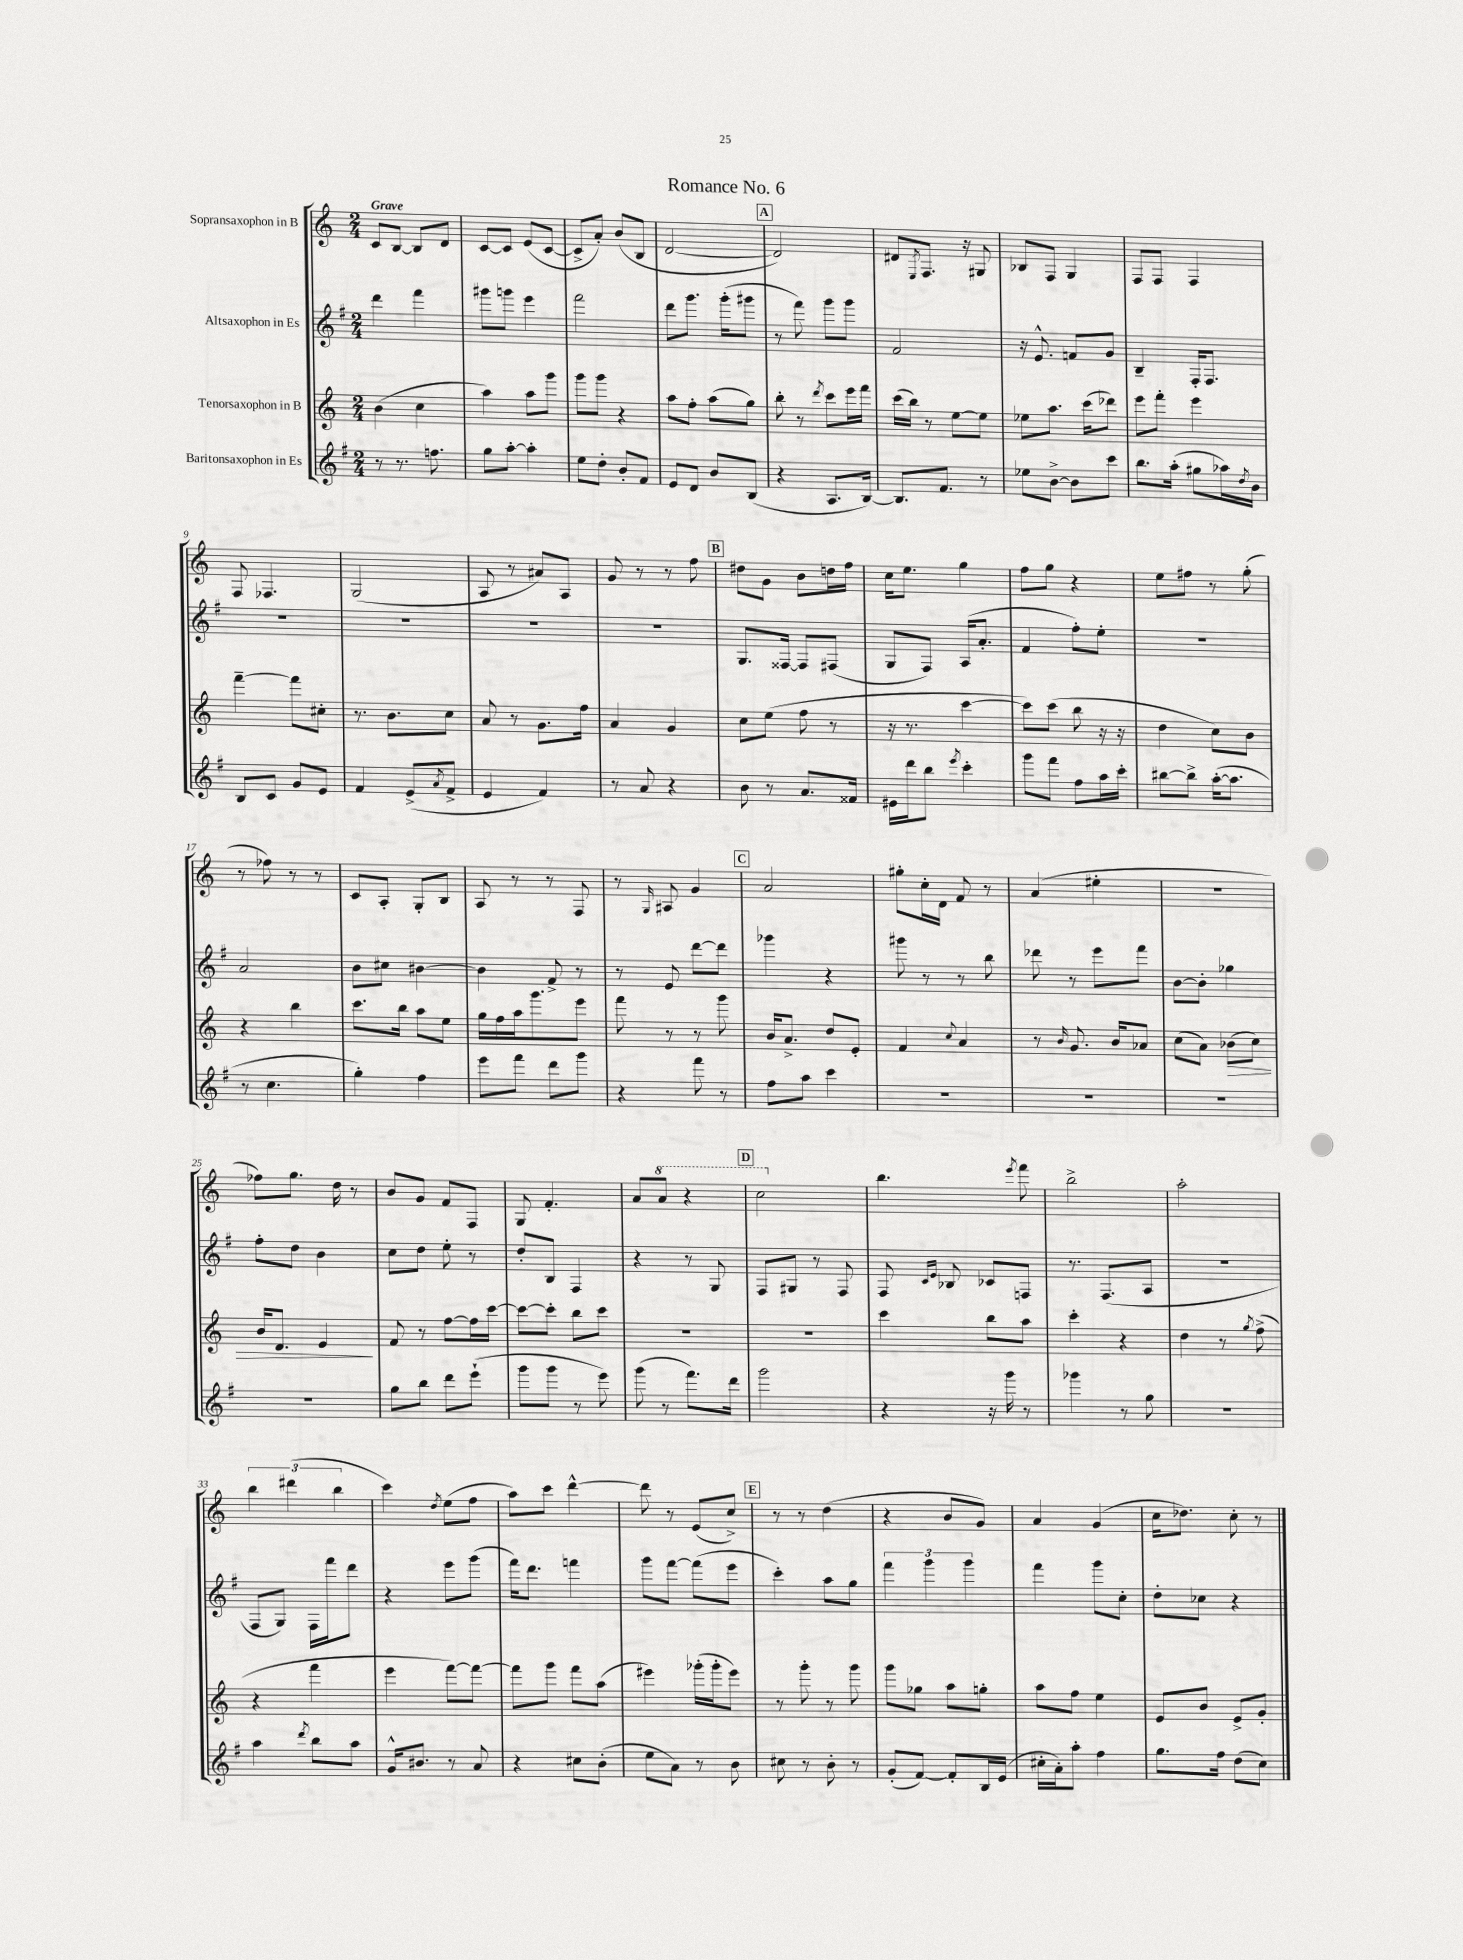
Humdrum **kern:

**kern	**kern	**kern	**kern
*staff4	*staff3	*staff2	*staff1
*clefG2	*clefG2	*clefG2	*clefG2
*k[f#]	*k[]	*k[f#]	*k[]
*M2/4	*M2/4	*M2/4	*M2/4
8r	(4b	4ddd	8c
8.r	.	.	[8B
.	4cc	4fff#	8B]
8.ff	.	.	.
.	.	.	8d
=	=	=	=
8gg	4aa)	8ggg#	[8c
[8aa'	.	8ggg	8c]
4aa']	8aa	4eee	(8e
.	8ggg	.	[8c
=	=	=	=
8ee	8ggg	2fff#	8c^]
8dd'	8ggg	.	8a')
8b'	4r	.	(8b
8f#	.	.	8B
=	=	=	=
8e	8aa	8ddd	[2d
8d	8ff'	8.ggg	.
8b	(8aa	.	.
.	.	(16ggg'	.
(8B	8gg)	8ggg#	.
=	=	=	=
4r	8bb'	8r	2d])
.	8r	8fff#)	.
.	8qddd	.	.
8.A	8ccc	8ggg	.
.	16eee	8ggg	.
[16B)	16fff	.	.
=	=	=	=
8.B]	(16ccc	2f#	8d#
.	16bb)	.	.
.	.	.	8qE
.	8r	.	8.F
8.f#	.	.	.
.	[8ee	.	.
.	.	.	16r
8r	8ee]	.	8G#
=	=	=	=
8ee-	8ee-	16r	8B-
.	.	8.e^^	.
[8b^	8.aa	.	8F
8b]	.	8f	4G
.	(16ccc	.	.
8ccc	8ddd-)	8g	.
=	=	=	=
8.bb	8eee	4B~	8F
.	8fff'	.	8F
(16aa'	.	.	.
8gg#	4eee	16F#'	4F
.	.	8.F#	.
16aa-)	.	.	.
8qdd	.	.	.
16b	.	.	.
=	=	=	=
8B	[4fff~	2r	8F
8c	.	.	4.F-
8g	8fff]	.	.
8e	8cc#'	.	.
=	=	=	=
4f#	8.r	2r	(2G
.	8.b	.	.
(8e^	.	.	.
8qa	.	.	.
8f#^	8cc	.	.
=	=	=	=
4e	8a	2r	8A
.	8r	.	8r
4f#)	8.g	.	8a#)
.	.	.	8A
.	16ff	.	.
=	=	=	=
8r	4a	2r	8g
8a	.	.	8r
4r	4g	.	8r
.	.	.	8ff
=	=	=	=
8b	8cc	8.G	8dd#
8r	(8ee	.	8g
.	.	[16F##	.
8.a	8ff	8F##]	8b
.	8r	(8F#	16dd
16f##	.	.	16ff
=	=	=	=
16e#	16r	8G	16cc
16ddd	8.r	.	8.ee
8bb	.	8F#)	.
8qeee	.	.	.
4ccc'	[4ccc	(16A	4gg
.	.	8.a'	.
=	=	=	=
8ggg	8ccc])	4f#	8ff
8fff#	(8ccc	.	8gg
8ff#	8bb	8ff#')	4r
16aa	16r	8ee'	.
16ccc'	16r	.	.
=	=	=	=
[8bb#	4dd	2r	8ee
8bb#^]	.	.	8ff#
([16aa'	8cc)	.	8r
8.aa]	.	.	.
.	8b	.	(8gg'
=	=	=	=
8r	4r	2a	8r
4.cc	.	.	8ff-)
.	4bb	.	8r
.	.	.	8r
=	=	=	=
4gg')	8.ccc	8b	8c
.	.	8cc#	8A'
.	16bb	.	.
4ff#	8aa	[4b#	8G'
.	8ee	.	8B
=	=	=	=
8eee	16gg	4b#]	8A
.	16ff	.	.
8fff#	16aa	.	8r
.	8.ggg	.	.
8ddd	.	8f#^	8r
8ggg	8eee	8r	8F
=	=	=	=
4r	8fff	8r	8r
.	.	.	16qqG
.	8r	8e	8A#
8fff#	8r	[8ddd	4g
8r	8ggg	8ddd]	.
=	=	=	=
8ff#	16b	4ggg-	2a
.	8.a^	.	.
8aa	.	.	.
4ccc	8dd	4r	.
.	8e'	.	.
=	=	=	=
2r	4f	8ggg#	8gg#'
.	.	8r	16cc'
.	.	.	16d
.	8qqcc	.	.
.	4a	8r	8f
.	.	8bb	8r
=	=	=	=
2r	8r	8ddd-	(4a
.	16qqb	.	.
.	8.g	8r	.
.	.	8eee	4ee#'
.	16b	.	.
.	8a-	8fff#	.
=	=	=	=
2r	(8cc	[8b	2r
.	8a)	8b']	.
.	(8b-	4gg-	.
.	8cc)	.	.
=	=	=	=
2r	16b	8ff#'	8ff-)
.	8.d	.	.
.	.	8dd	8.gg
.	4e	4b	.
.	.	.	16dd
.	.	.	8r
=	=	=	=
8gg	8f	8cc	8b
8bb	8r	8dd	8g
8ddd	[8ff	8ee'	8f
(8eee`	16ff]	8r	8F
.	[16ccc	.	.
=	=	=	=
8ggg	8ccc_	8dd'	8G
8ggg	8ccc']	8B	4.f'
8r	8bb	4F#	.
8eee)	8ccc	.	.
=	=	=	=
(8ggg	2r	4r	8a
8r	.	.	8aa
8.fff#)	.	8r	4r
.	.	8G	.
16ddd	.	.	.
=	=	=	=
2ggg	2r	8F#	2ccc
.	.	8G#	.
.	.	8r	.
.	.	8F#	.
=	=	=	=
4r	4ccc	8F#	4.bb
.	.	16qqc	.
.	.	16qqe	.
.	.	8B-	.
16r	8bb	8c-	.
16ggg	.	.	.
.	.	.	8qeee
8r	8aa	8F	8fff
=	=	=	=
4ggg-	4ccc'	8.r	2bb^
.	.	(8.F#	.
8r	4r	.	.
8gg	.	8A	.
=	=	=	=
2r	4dd	2r	2aa'
.	8r	.	.
.	8qgg	.	.
.	(8ff^	.	.
=	=	=	=
4aa	4r	8F#	6bb
.	.	8G)	.
.	.	.	(6ddd#
8qddd	.	.	.
8bb	4fff	16F#	.
.	.	16fff#	.
.	.	.	6bb
8aa	.	8ddd	.
=	=	=	=
16g^^	4eee	4r	4ccc)
8.b#	.	.	.
.	.	.	8qdd
8r	[8fff)	8eee	(8ee
8a	8fff_	(8ggg	8ff
=	=	=	=
4r	8fff]	16fff#)	8aa)
.	.	8.ddd	.
.	8ggg	.	8ccc
8cc#	8fff	4fff	[4ddd^^
(8b'	(8aa	.	.
=	=	=	=
8ee	4eee#)	8ggg	8ddd]
8a)	.	[8fff#	8r
8r	(16ggg-'	(8fff#]	(8e
.	16ggg-'	.	.
8b	8eee#)	8eee	8cc^)
=	=	=	=
8cc#	8r	4ccc')	8r
8r	8ggg'	.	8r
8b'	8r	8aa	(4dd
8r	8ggg	8gg	.
=	=	=	=
(8g'	8ggg	6fff#	4r
[8f#)	8gg-	.	.
.	.	6ggg	.
8f#']	8aa	.	8b
.	.	6ggg	.
16B	8gg'	.	8g)
(16e	.	.	.
=	=	=	=
16cc#'	8aa	4fff#	4a
16a')	.	.	.
8aa'	8ff	.	.
4ff#	4ee	8ggg	(4g
.	.	8cc'	.
=	=	=	=
8.gg	8e	8dd'	16cc
.	.	.	8.dd-)
.	8b	8cc-	.
16ff#	.	.	.
(8dd	8e^	4r	8cc'
8cc)	8g'	.	8r
==	==	==	==
*-	*-	*-	*-
